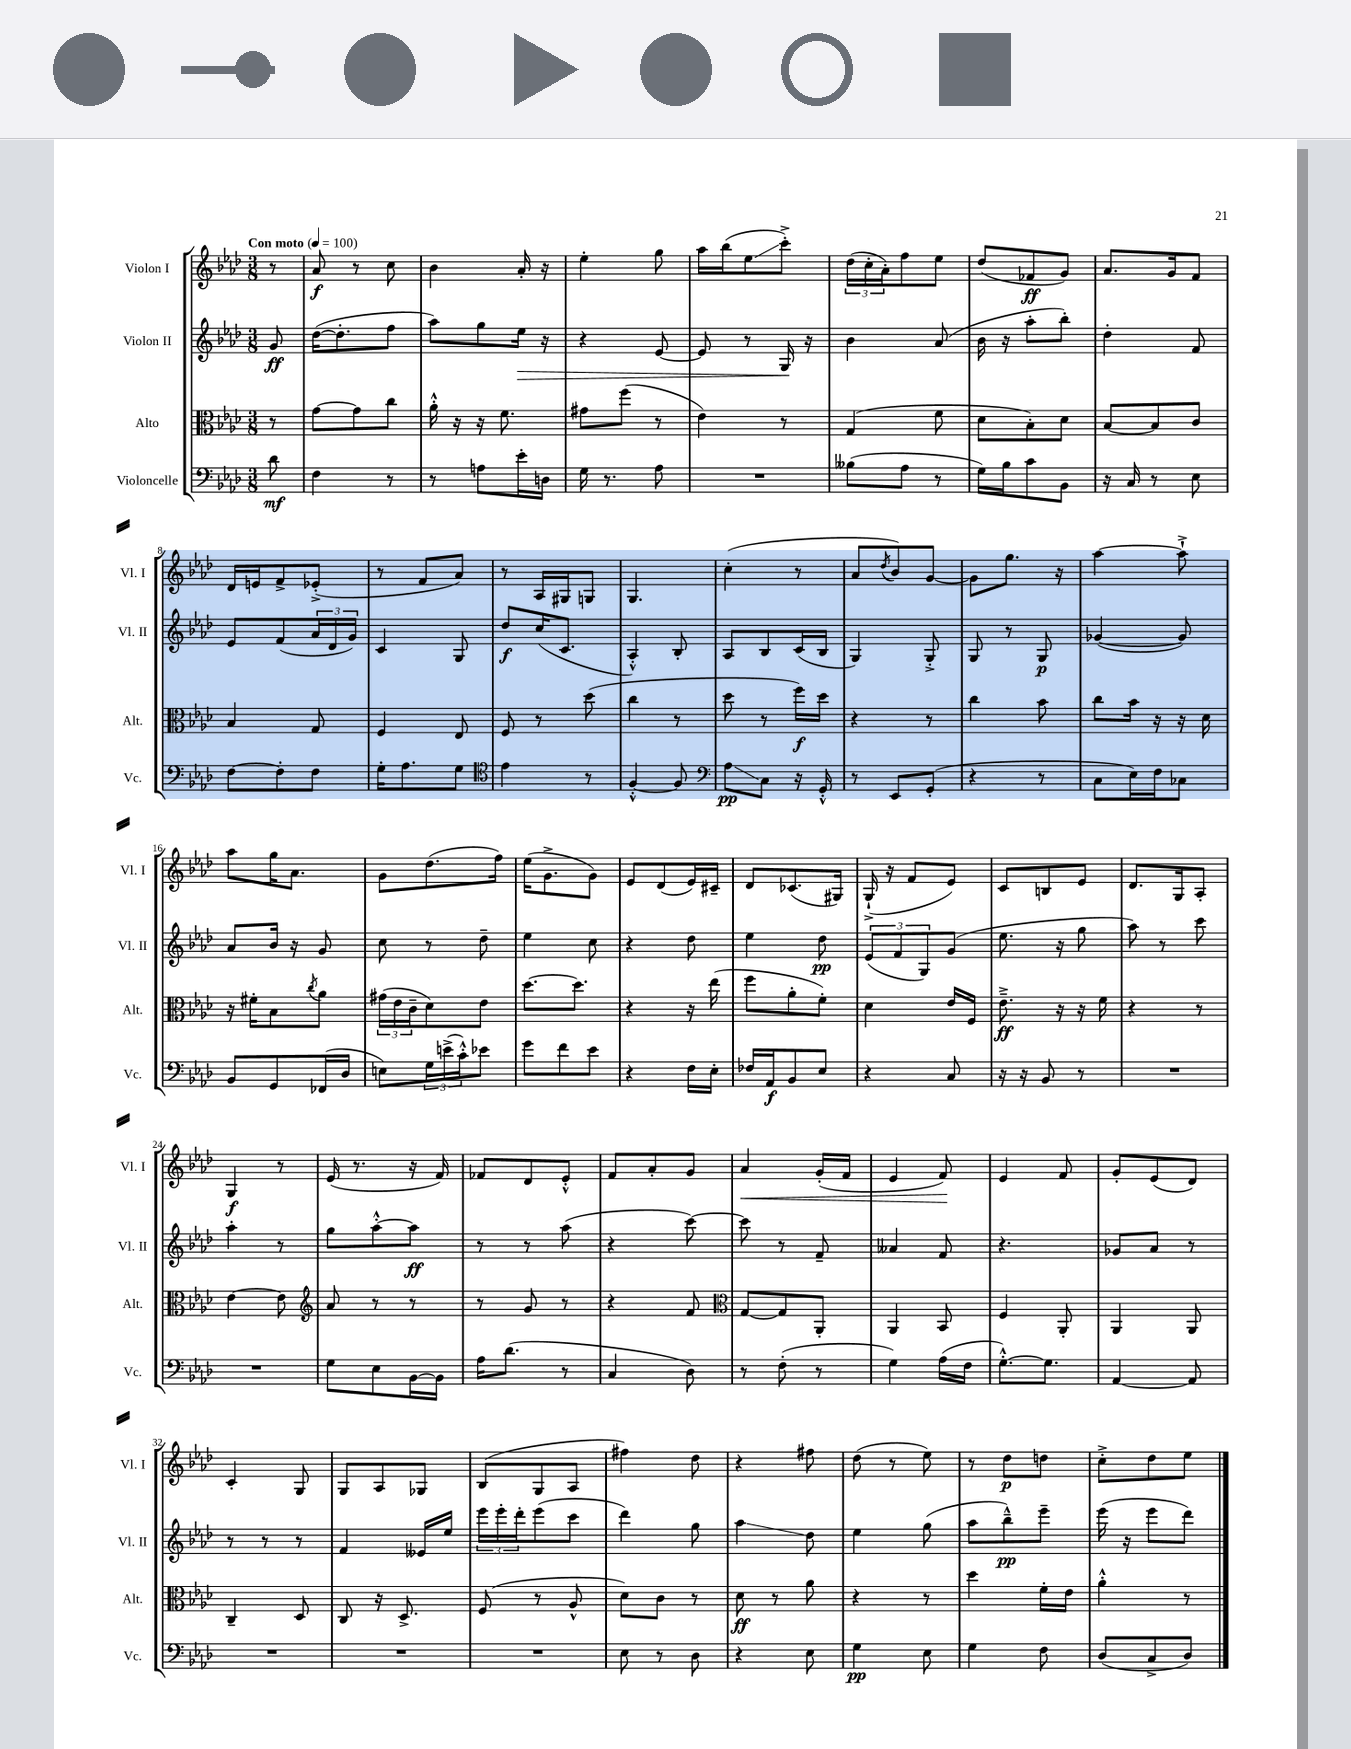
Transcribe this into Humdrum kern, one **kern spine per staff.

**kern	**kern	**kern	**kern
*staff4	*staff3	*staff2	*staff1
*clefF4	*clefC3	*clefG2	*clefG2
*k[b-e-a-d-]	*k[b-e-a-d-]	*k[b-e-a-d-]	*k[b-e-a-d-]
*M3/8	*M3/8	*M3/8	*M3/8
*MM100	*MM100	*MM100	*MM100
8d-	8r	8g	8r
=	=	=	=
4F	[8g	([16dd-	8a-
.	.	8.dd-']	.
.	8g]	.	8r
8r	8cc	8ff	8cc
=	=	=	=
8r	16a-'^^	8aa-)	4b-
.	16r	.	.
8A	16r	8gg	.
.	8.f	.	.
16e-'	.	16ee-	16a-'
16D	.	16r	16r
=	=	=	=
16G	8g#	4r	4ee-'
8.r	.	.	.
.	(8ff	.	.
8A-	8r	[8e-	8gg
=	=	=	=
4.r	4e-)	8e-]	16aa-
.	.	.	(16bb-
.	.	8r	8ee-
.	8r	16G	8ccc'^)
.	.	16r	.
=	=	=	=
(8B--	(4G	4b-	(24dd-
.	.	.	24cc'
.	.	.	24a-')
8A-	.	.	8ff
8r	8f	(8a-	8ee-
=	=	=	=
16G)	8d-	16b-	(8dd-
16B-	.	16r	.
8c	8B-')	8aa-'	8f-
8BB-	8d-	8bb-')	8g)
=	=	=	=
16r	[8B-	4dd-'	8.a-
16C	.	.	.
8r	8B-]	.	.
.	.	.	16g
8E-	8c	8f	8f
=	=	=	=
[8F	4B-	8e-	16d-
.	.	.	16e
8F']	.	(8f	8f^
8F	8G	24a-	(8e-'^
.	.	24d-	.
.	.	24g)	.
=	=	=	=
16G'	4F	4c	8r
8.A-	.	.	.
.	.	.	8f
8G	8E-	8G	8a-)
=	=	=	=
*clefC4	*	*	*
4e-	8F	8dd-	8r
.	8r	(16cc	16A-
.	.	8.c	16G#
8r	(8dd-	.	8G
=	=	=	=
[4F'^^	4cc	4A-'^^)	4.G
8F]	8r	8B-'	.
=	=	=	=
*clefF4	*	*	*
8A-	8dd-	8A-	(4cc'
8C	8r	8B-	.
16r	16ff)	(16c	8r
16GG'^^	16dd-	16B-	.
=	=	=	=
8r	4r	4G)	8a-
.	.	.	8qdd-
8EE-	.	.	8b-)
(8GG'	8r	8G'^	[8g
=	=	=	=
4r	4cc	8G	8g]
.	.	8r	8.gg
8r	8b-	8G	.
.	.	.	16r
=	=	=	=
8C	8cc	([4g-	[4aa-
16E-)	16b-	.	.
16F	16r	.	.
8C-	16r	8g-])	8aa-`^]
.	16d-	.	.
=	=	=	=
8BB-	16r	8a-	8aa-
.	16f#'	.	.
8GG	8B-	16b-	16gg
.	.	16r	8.a-
.	8qcc	.	.
(16FF-	8a-	8g	.
16D-	.	.	.
=	=	=	=
8E)	(24g#	8cc	8g
.	24e-	.	.
.	24c~	.	.
24G	8d-)	8r	(8.dd-
(24e^	.	.	.
24c'^^)	.	.	.
8e-	8e-	8dd-~	.
.	.	.	16ff)
=	=	=	=
8g	[8.dd-	4ee-	(16ee-
.	.	.	8.g^
8f	.	.	.
.	8.dd-]	.	.
8e-	.	8cc	8g)
=	=	=	=
4r	4r	4r	8e-
.	.	.	(8d-
16F	16r	8dd-	16e-)
16E-'	(16ee-	.	16c#~
=	=	=	=
16F-	8ff	4ee-	8d-
16AA-	.	.	.
8BB-	8a-'	.	(8.c-
8E-	8f')	8dd-	.
.	.	.	16G#)
=	=	=	=
4r	4d-	(12e-	(16G`^
.	.	.	16r
.	.	12f	.
.	.	.	8f
.	.	12G)	.
8C	16e-	(8g	8e-)
.	16F	.	.
=	=	=	=
16r	8.e-~^	8.ee-	8c
16r	.	.	.
8BB-	.	.	8B
.	16r	16r	.
8r	16r	8gg	8e-
.	16f	.	.
=	=	=	=
4.r	4r	8aa-)	8.d-
.	.	8r	.
.	.	.	16G
.	8r	8ccc	8A-'
=	=	=	=
4.r	[4e-	4aa-'	4G
.	8e-]	8r	8r
=	=	=	=
*	*clefG2	*	*
8G	8a-	8gg	(16e-
.	.	.	8.r
8E-	8r	[8aa-'^^	.
[16BB-	8r	8aa-]	16r
16BB-]	.	.	16f)
=	=	=	=
16A-	8r	8r	8f-
(8.d-	.	.	.
.	8g	8r	8d-
8r	8r	(8aa-	8e-'^^
=	=	=	=
4C	4r	4r	8f
.	.	.	8a-'
8D-)	8f	[8ccc)	8g
=	=	=	=
*	*clefC3	*	*
8r	[8G	8ccc]	4a-
(8F'	8G]	8r	.
8r	8AA-'	8f~	(16g'
.	.	.	16f
=	=	=	=
4G)	4AA-	4a--	4e-
(16A-	8BB-	8f	8f)
16F	.	.	.
=	=	=	=
[8.G'^^)	4F	4.r	4e-
8.G]	.	.	.
.	8AA-'	.	8f
=	=	=	=
[4AA-	4AA-	8g-	8g'
.	.	8a-	(8e-
8AA-]	8AA-	8r	8d-)
=	=	=	=
4.r	4C~	8r	4c'
.	.	8r	.
.	8D-	8r	8G
=	=	=	=
4.r	8C	4f	8G
.	16r	.	8A-
.	8.D-^	.	.
.	.	16e--	8G-
.	.	16ee-	.
=	=	=	=
4.r	(8F	24eee-	(8B-
.	.	24eee-'	.
.	.	24ddd-'	.
.	8r	(8eee-	8G
.	8A-^^	8ccc	8A-
=	=	=	=
8E-	8d-)	4ddd-)	4ff#)
8r	8c	.	.
8D-	8r	8gg	8dd-
=	=	=	=
4r	8d-	4aa-	4r
.	8r	.	.
8E-	8a-	8dd-	8ff#
=	=	=	=
4G	4r	4ee-	(8dd-
.	.	.	8r
8E-	8r	(8gg	8ee-)
=	=	=	=
4G	4dd-	8aa-	8r
.	.	8bb-~^^)	8dd-
8F	16f'	8eee-~	8dd
.	16e-	.	.
=	=	=	=
(8D-	4a-'^^	(16eee-	8cc'^
.	.	16r	.
8C^	.	8eee-	8dd-
8D-)	8r	8ddd-)	8ee-
==	==	==	==
*-	*-	*-	*-
